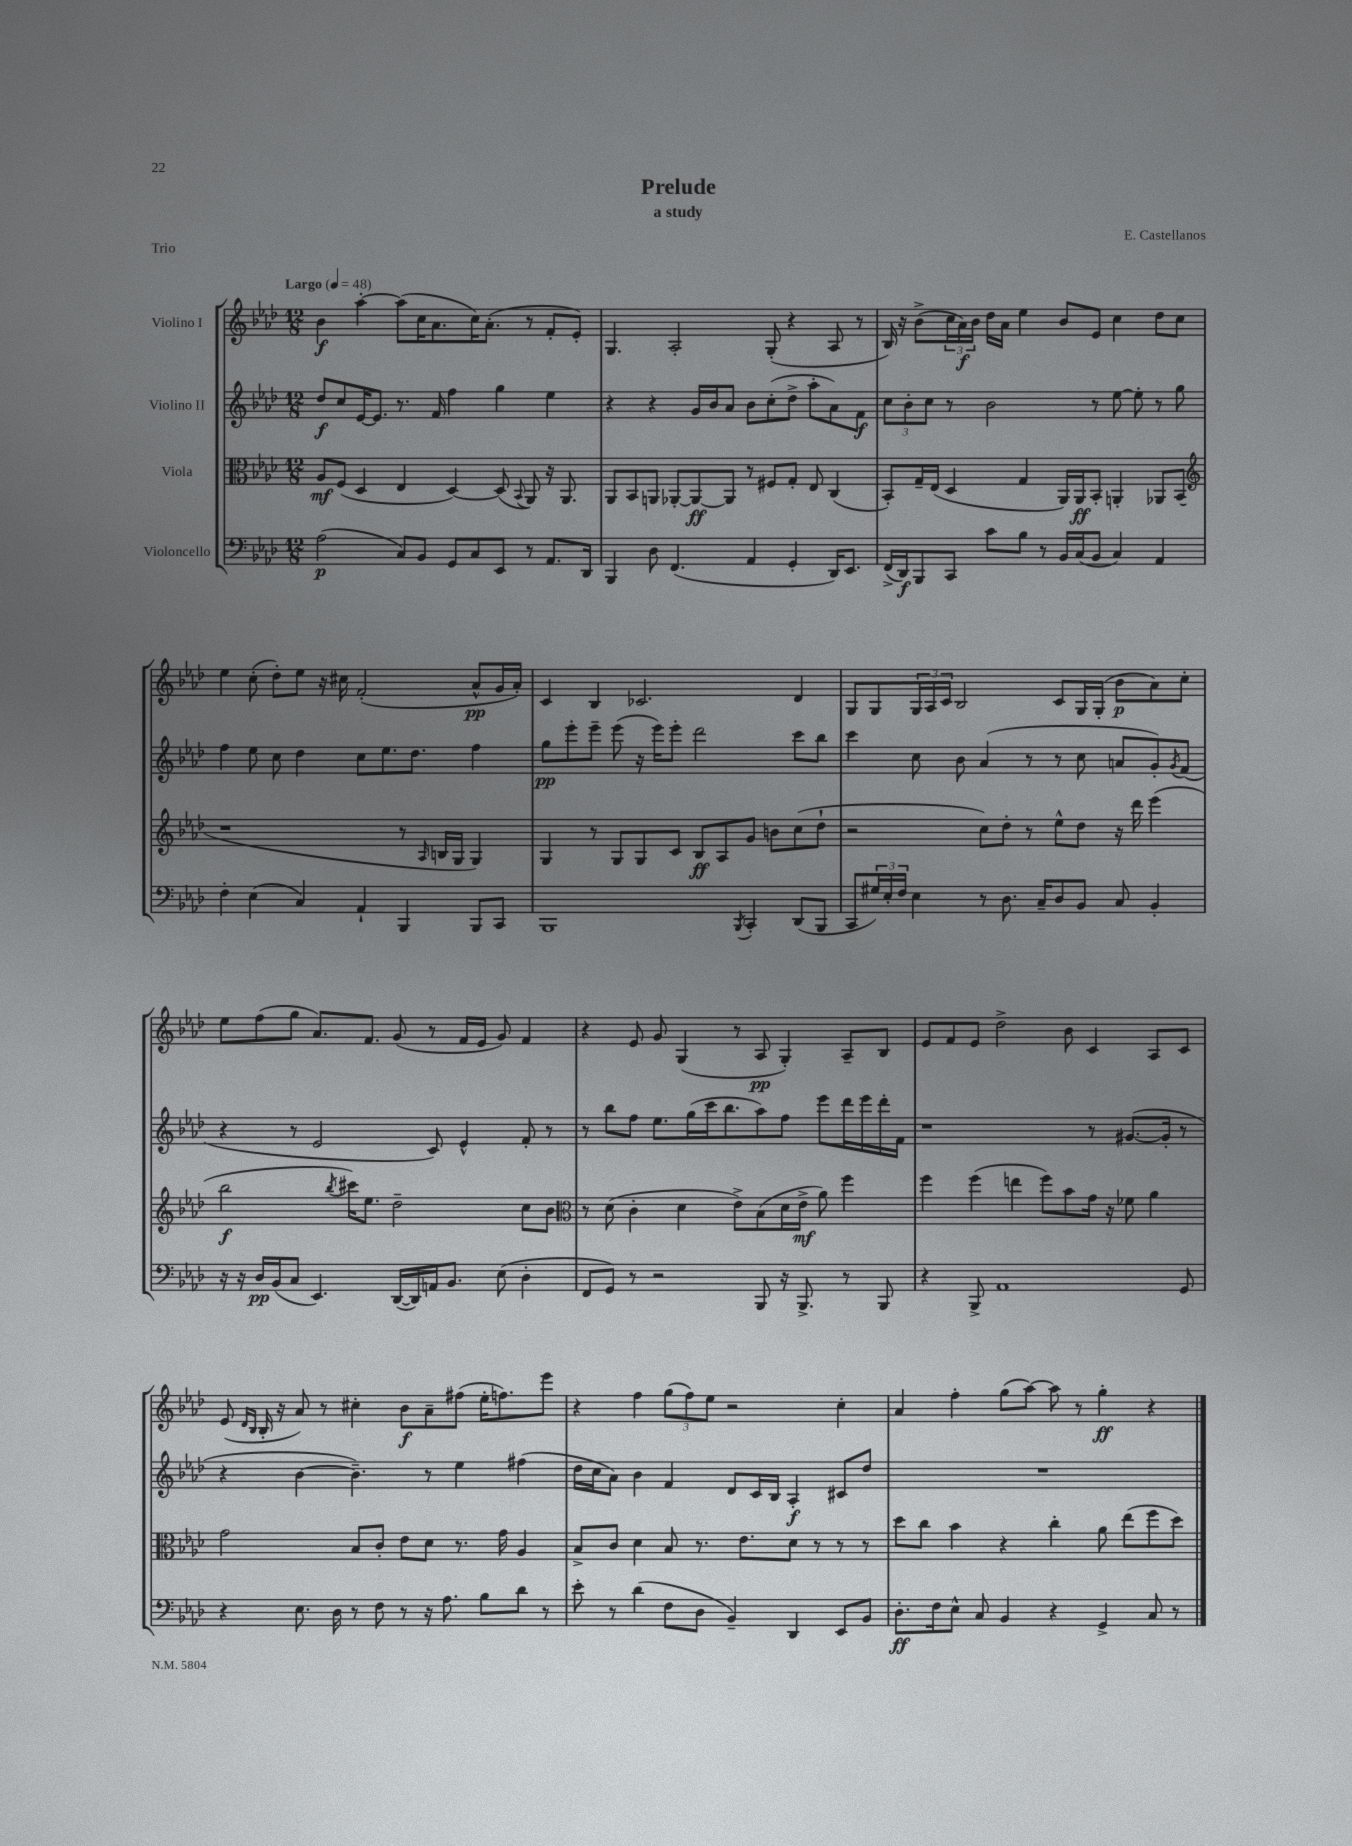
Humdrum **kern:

**kern	**kern	**kern	**kern
*staff4	*staff3	*staff2	*staff1
*clefF4	*clefC3	*clefG2	*clefG2
*k[b-e-a-d-]	*k[b-e-a-d-]	*k[b-e-a-d-]	*k[b-e-a-d-]
*M12/8	*M12/8	*M12/8	*M12/8
*MM48	*MM48	*MM48	*MM48
(2A-	8A-	8dd-	4b-
.	(8F	8cc	.
.	4D-	[16e-	[4aa-'
.	.	8.e-]	.
8C)	4E-	8.r	(8aa-]
8BB-	.	.	16cc
.	.	16f	8.a-
8GG	[4D-)	4ff	.
8C	.	.	16cc)
.	.	.	(8.a-'
8EE-	(8D-]	4gg	.
.	8qqBB-	.	.
8r	8AA-)	.	8r
8.AA-	16r	4ee-	8f'
.	8.AA-	.	.
.	.	.	8e-')
16DD-	.	.	.
=	=	=	=
4BBB-	8AA-	4r	4.G
.	8BB-	.	.
8D-	8AA	4r	.
(4.FF	[8AA-'	.	2A-'
.	8AA-_	16g	.
.	.	16b-	.
.	8AA-]	8a-	.
4AA-	8r	8b-	.
.	8F#	(8cc'	(8G'
4GG'	8G'	8dd-^	4r
.	8E-	8aa-'	.
16DD-)	(4C	8a-)	8A-
8.EE-	.	.	.
.	.	8f	8r
=	=	=	=
(16FF^	8BB-')	12cc	16B-)
16DD-)	.	.	16r
.	.	12b-'	.
8BBB-	16G~	.	(8b-^
.	.	12cc	.
.	(16E-	.	.
8CC	4D-	8r	24cc
.	.	.	24a-)
.	.	.	24b-
8c	.	2b-	16dd-
.	.	.	16a-
8B-	4G	.	4ee-
8r	.	.	.
16BB-	16AA-)	.	8b-
(16C	16AA-	.	.
8BB-	8BB-'	8r	8e-
4C)	4AA'	[8ee-	4cc
.	.	8ee-']	.
4AA-	8AA-	8r	8dd-
.	(8BB-	8gg	8cc
=	=	=	=
*	*clefG2	*	*
4F'	1r	4ff	4ee-
(4E-	.	8ee-	(8cc'
.	.	8cc	8dd-')
4C)	.	4dd-	8ee-
.	.	.	16r
.	.	.	16cc#
4AA-`	.	8cc	(2f'
.	.	8.ee-	.
4BBB-	8r	.	.
.	.	8.dd-	.
.	16qqA-	.	.
.	16B	.	.
.	16G	.	.
8BBB-	4G)	4ff	8a-^^
8CC	.	.	16g
.	.	.	16a-')
=	=	=	=
1BBB-	4G	8gg	4c
.	.	8eee-'	.
.	8r	8eee-~	4B-
.	8G	(8eee-	.
.	8G	16r	2.c-
.	.	16eee-)	.
.	8c	8eee-'	.
.	8B-	2ddd-	.
.	8A-	.	.
8qBBB-	.	.	.
4CC'	8g	.	.
.	8b	.	.
(8DD-	(8cc	8ccc	4d-
8BBB-	8dd-`	8bb-	.
=	=	=	=
8CC	2r	4ccc	8G
24G#)	.	.	8G
24E-'	.	.	.
24F	.	.	.
4E-	.	8cc	24G
.	.	.	24A-
.	.	.	24c
.	.	8b-	2B-
8r	8cc)	(4a-	.
8.D-	8dd-'	.	.
.	8r	8r	.
16C~	.	.	.
8D-	8ee-^^	8r	8c
8BB-	8dd-	8cc	16G
.	.	.	(16G'
8C	16r	8a	8b-
.	16ddd-	.	.
4BB-'	(4eee-	8g')	8a-)
.	.	8qg	.
.	.	(8f	8cc'
=	=	=	=
16r	2bb-	4r	8ee-
16r	.	.	.
16D-	.	.	(8ff
(16BB-	.	.	.
8C	.	8r	8gg
4.EE-)	.	2e-	8.a-)
.	8qbb-	.	.
.	16ccc#)	.	.
.	8.ee-	.	8.f
([16DD-	2dd-~	.	(8g
16DD-])	.	.	.
16AA	.	8c)	8r
8.BB-	.	.	.
.	.	4e-^^	16f
.	.	.	16e-
(8E-	.	.	8g)
4D-'	8cc	8f'	4f
.	8b-	8r	.
=	=	=	=
*	*clefC3	*	*
8FF	8r	8r	4r
8GG)	(8d-	8bb-	.
8r	4c'	8ff	8e-
2r	.	8.ee-	8g
.	4d-	.	(4G
.	.	(16gg	.
.	.	16ccc	.
.	.	8.bb-	.
.	8e-^)	.	8r
8BBB-	(8B-	8aa-)	8A-
16r	16d-	8ff	4G')
8.BBB-^	16e-^	.	.
.	8a-)	8eee-	.
8r	4ff	16ddd-	8A-~
.	.	16eee-	.
8BBB-	.	16ddd-'	8B-
.	.	16f	.
=	=	=	=
4r	4ff	1r	8e-
.	.	.	8f
8BBB-^	(4ff	.	8e-
1AA-	.	.	2dd-^
.	4ee	.	.
.	8ff)	.	.
.	8b-	.	8b-
.	16g	8r	4c
.	16r	.	.
.	8f-	([8.g#	.
.	4a-	.	8A-
.	.	16g#']	.
8GG	.	8r	8c
=	=	=	=
4r	2g	4r	(8e-
.	.	.	16qqd-
.	.	.	16qqB-
.	.	.	16B-'
.	.	.	16r
8.E-	.	[4b-	8a-)
.	.	.	8r
16D-	.	.	.
8r	8B-	4.b-~])	4cc#'
8F	8c'	.	.
8r	8e-	.	8b-
16r	8d-	8r	8a-~
8.A-	.	.	.
.	8.r	4ee-	(8ff#
8B-	.	.	16ee-'
.	16g	.	8.ff)
8d-	4A-	(4ff#	.
8r	.	.	8eee-
=	=	=	=
8e-'	8B-^	16dd-	4r
.	.	16cc	.
8r	8c	8a-)	.
(4d-	4d-	4b-	4ff
8F	8B-	4f	(12gg
.	.	.	12ff)
8D-	8.r	.	.
.	.	.	12ee-
4BB-~)	.	8d-	2r
.	8.e-	.	.
.	.	16c	.
.	.	16B-	.
4DD-	8d-	4A-'	.
.	8r	.	.
8EE-	8r	8c#	4cc'
8BB-	8r	8dd-	.
=	=	=	=
8.D-'	8dd-	1.r	4a-
.	8cc	.	.
16F	.	.	.
8E-^^	4b-	.	4ff'
8C	.	.	.
4BB-	4r	.	(8gg
.	.	.	[8aa-)
4r	4cc'	.	8aa-]
.	.	.	8r
4GG^	8a-	.	4gg'
.	(8ee-	.	.
8C	8ff	.	4r
8r	8dd-)	.	.
==	==	==	==
*-	*-	*-	*-
